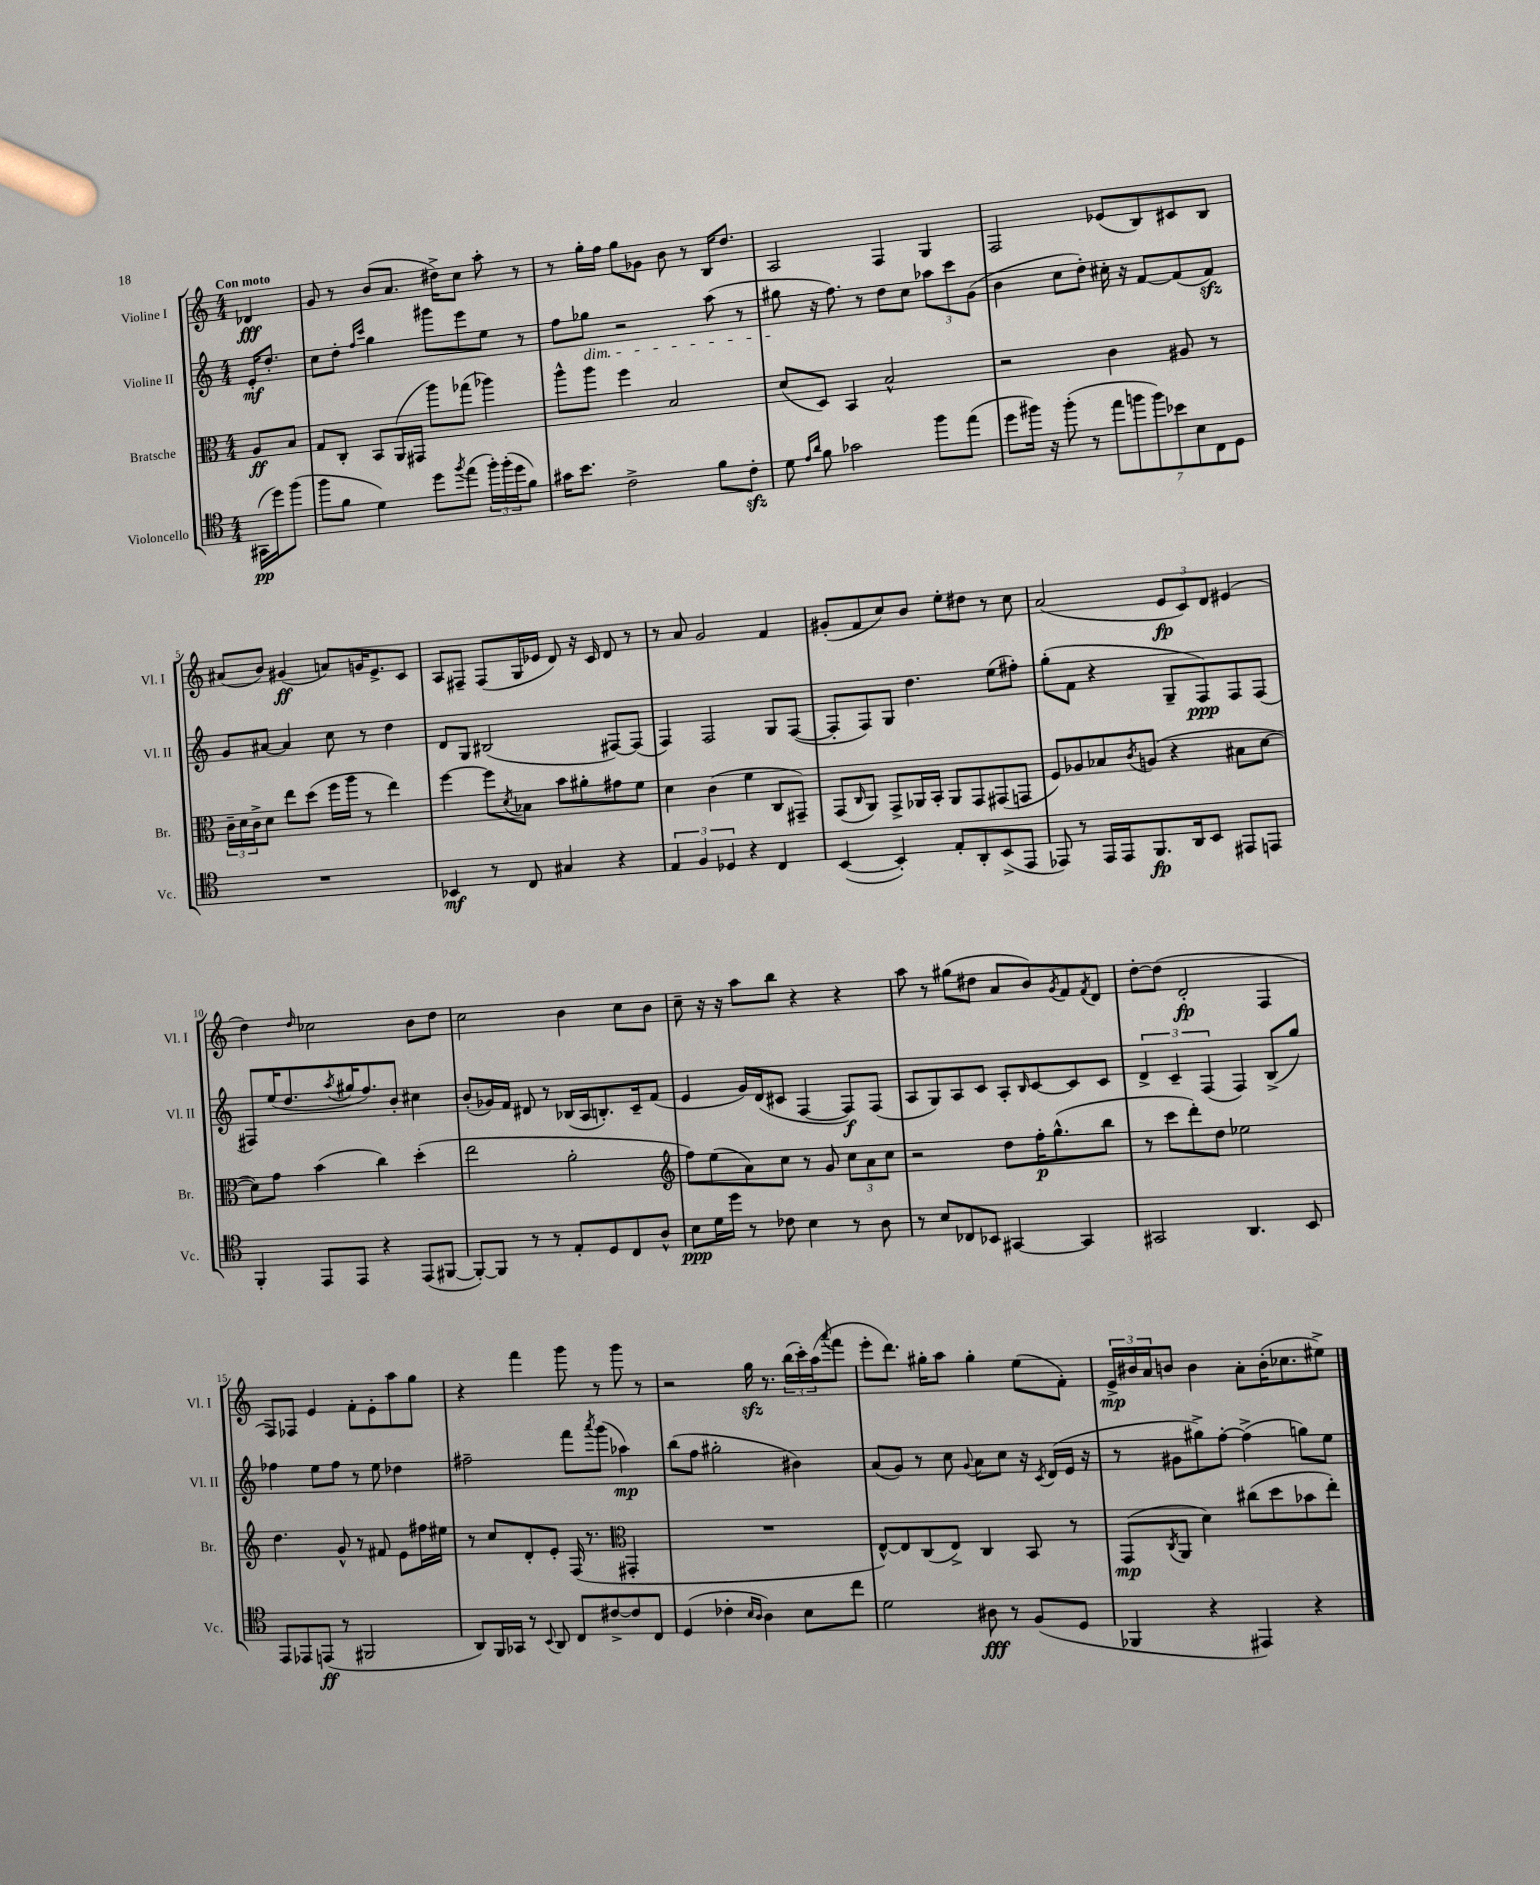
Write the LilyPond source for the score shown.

<<
\new StaffGroup <<
\new Staff = "s0" \with { instrumentName = "Violine I" shortInstrumentName = "Vl. I" } {
    \clef treble \key c \major \numericTimeSignature \time 4/4 \partial 4 \tempo "Con moto"
    des'4\fff |
    g'8 r8 b'8( a'8. dis''16->) c''8 a''8-. r8 |
    r8 g''16-. f''16 g''8 ges'8 b'8 r8 b16 d''8. |
    a2 f4 g4 |
    f2 ees'8( b8) cis'8 b8 |
    ais'8( b'8) gis'4\ff( a'8) g'16 e'8.-> c'8 |
    a8 fis8-- fis8( g16 ees'16 d'8) r16 c'16 d'8 r8 |
    r8 a'8 g'2 f'4 |
    gis'8-.( f'8 c''8) b'8 e''8-. dis''8 r8 c''8 |
    a'2( \tuplet 3/2 { e'8\fp c'8) d'8 } eis'4( |
    d''4) \grace { d''16 } ces''2 b'8 d''8 |
    c''2 b'4 c''8 b'8 |
    c''8-- r16 r16 a''8 b''8 r4 r4 |
    a''8 r8 gis''8( dis''8 a'8 b'8) \acciaccatura { g'8 } f'8 \acciaccatura { f'8 } d'8 |
    d''8~-. d''8( d'2-.\fp f4 |
    f8) fes8 e'4 f'8-. e'8-. a''8 g''8 |
    r4 f'''4 g'''8 r8 g'''8 r8 |
    r2 g''16\sfz r8. \tuplet 3/2 { b''16( c'''16-.) a''16( } \appoggiatura { a'''8 } f'''8 |
    e'''8-. d'''8.) gis''16-. a''8 gis''4-. e''8( f'8-.) |
    \tuplet 3/2 { e'16->\mp bis'16 a'16 } b'8 b'4 a'8-. b'16-.( ces''8. eis''8->) \bar "|." |
}
\new Staff = "s1" \with { instrumentName = "Violine II" shortInstrumentName = "Vl. II" } {
    \clef treble \key c \major \numericTimeSignature \time 4/4 \partial 4
    e'16-.\mf d''8.-. |
    c''8 d''8-. \grace { f''16 c'''16 } g''4 gis'''8 e'''8 e''8 r8 |
    f''8 ges''8\dim r2 a''8( r8 |
    gis''8\! r16 f''8.) r8 d''8 c''8 \tuplet 3/2 { aes''8 c'''8 g'8( } |
    b'4 c''8 d''8-.) cis''16-. r16 f'8~ f'8( f'8\sfz) |
    g'8 ais'8~ ais'4 c''8 r8 d''4 |
    d'8 g8 bis2( fis8~) fis8( |
    f4) f2 g8 f8~( |
    f8-. f8) g8 d''4. e''8( fis''8-.) |
    g''8-.( f'8 r4 g8-- f8\ppp) f8 f8( |
    fis8) e''16( d''8. \acciaccatura { a''8 } gis''16 f''8.) b'8-. cis''4 |
    b'8-.( ges'16) f'16 dis'8 r8 bes16( a16 b8.-.) c'16-- f'8( |
    e'4 g'16) d'16( cis'8 f4~ f8\f) f8( |
    a8 g8) a8 c'8 a8-. \grace { b16 } c'8~ c'8 c'8 |
    \tuplet 3/2 { d'4-> c'4-- f4( } f4) b8->( g''8) |
    fes''4 e''8 fes''8 r8 e''8 des''4 |
    fis''2-- f'''8 \acciaccatura { a'''8 } g'''8( aes''4\mp) |
    b''8( f''8 gis''2-. bis'4) |
    a'8( g'8) r8 c''8 \appoggiatura { g'8 } a'8 c''8 r16 \acciaccatura { c'8 } d'16( e'16 r16 |
    r8 gis'8 gis''8->) f''8~-. f''4->( g''8) e''8 \bar "|." |
}
\new Staff = "s2" \with { instrumentName = "Bratsche" shortInstrumentName = "Br." } {
    \clef alto \key c \major \numericTimeSignature \time 4/4 \partial 4
    a8\ff b8 |
    g8 c8-. b,8 a,16( gis,16 a''8) ges''8( aes''4) |
    a''8-^ a''8 f''4 b2 |
    d'8( d8) b,4 b2-^ |
    r2 c'4 ais8 r8 |
    \tuplet 3/2 { c'16-- d'16 c'16-> } d'8 e''8 d''8( f''16 a''16 r8 e''4) |
    f''4~ f''8 \acciaccatura { d'8 } bes8 b'8 ais'8-. gis'8 f'8 |
    d'4 c'4( f'4 c8 gis,8--) |
    g,8( \grace { c16 } a,8) g,8-> aes,16 b,16-. aes,8 g,8 gis,8( g,8 |
    f8) aes8 bes8 \acciaccatura { c'8 } a8( r4 bis8 d'8~ |
    d'8) g'8 b'4( c''4) d''4-.( |
    e''2 a'2-. |
    \clef treble f''8) e''8( a'8) c''8 r8 g'8 \tuplet 3/2 { c''8 a'8 c''8 } |
    r2 d''8 f''16-.\p g''8.-^( b''8 |
    r8 c'''8 d'''8-.) d''8 ees''2 |
    d''4. g'8-^ r8 fis'8 e'8 fis''16 eis''16 |
    r8 c''8 d'8-. e'8-. f16( r8. \clef alto gis,4-. |
    R1 |
    e8~-^) e8 c8( e8->) c4 b,8 r8 |
    g,8\mp( \acciaccatura { c8 } a,8 d'4) cis''8( d''8 bes'8 e''8-.) \bar "|." |
}
\new Staff = "s3" \with { instrumentName = "Violoncello" shortInstrumentName = "Vc." } {
    \clef tenor \key c \major \numericTimeSignature \time 4/4 \partial 4
    gis,16\pp( d''16) f''8( |
    f''8 f'8 d'4) d''8 \acciaccatura { f''8 } e''8( \tuplet 3/2 { f''16-.) f''16-.( d''16 } f'8) |
    gis'16 b'8. c'2-> f'8 c'8-.\sfz |
    d'8 \grace { e'16 a'16 } f'8 ges'2 f''8 e''8( |
    d''8 fis''16) r16 fis''8-.( r8 \tuplet 7/4 { e''8 f''8 f''8) bes'8 b8 c8 d8 } |
    R1 |
    bes,4\mf r8 c8 gis4 r4 |
    \tuplet 3/2 { e4 f4 des4 } r4 c4 |
    b,4~( b,4-.) e8-. a,8-. b,8->( e,8 |
    ees,8) r8 ees,16 ees,16 f,8.\fp a,16 b,8 eis,8 e,8 |
    f,4-. e,8 e,8 r4 e,8( fis,8~ |
    fis,8~-.) fis,8 r8 r8 e8-. d8 c8 a8-^ |
    b8\ppp d'16 d''16 r8 ces'8 b4 r8 a8 |
    r8 b8 ces8 bes,8 gis,4~ gis,4 |
    gis,2 a,4. b,8 |
    e,8 ees,8 e,8\ff( r8 fis,2 |
    a,8) f,16 ges,16 r8 \appoggiatura { b,8 } a,8 c8 cis'8~-> cis'8 c8 |
    d4( ces'4-. \grace { b16 a16 } a4) b8 c''8 |
    d'2 ais8\fff r8 f8( d8 |
    fes,4 r4 eis,4) r4 \bar "|." |
}
>>
>>
